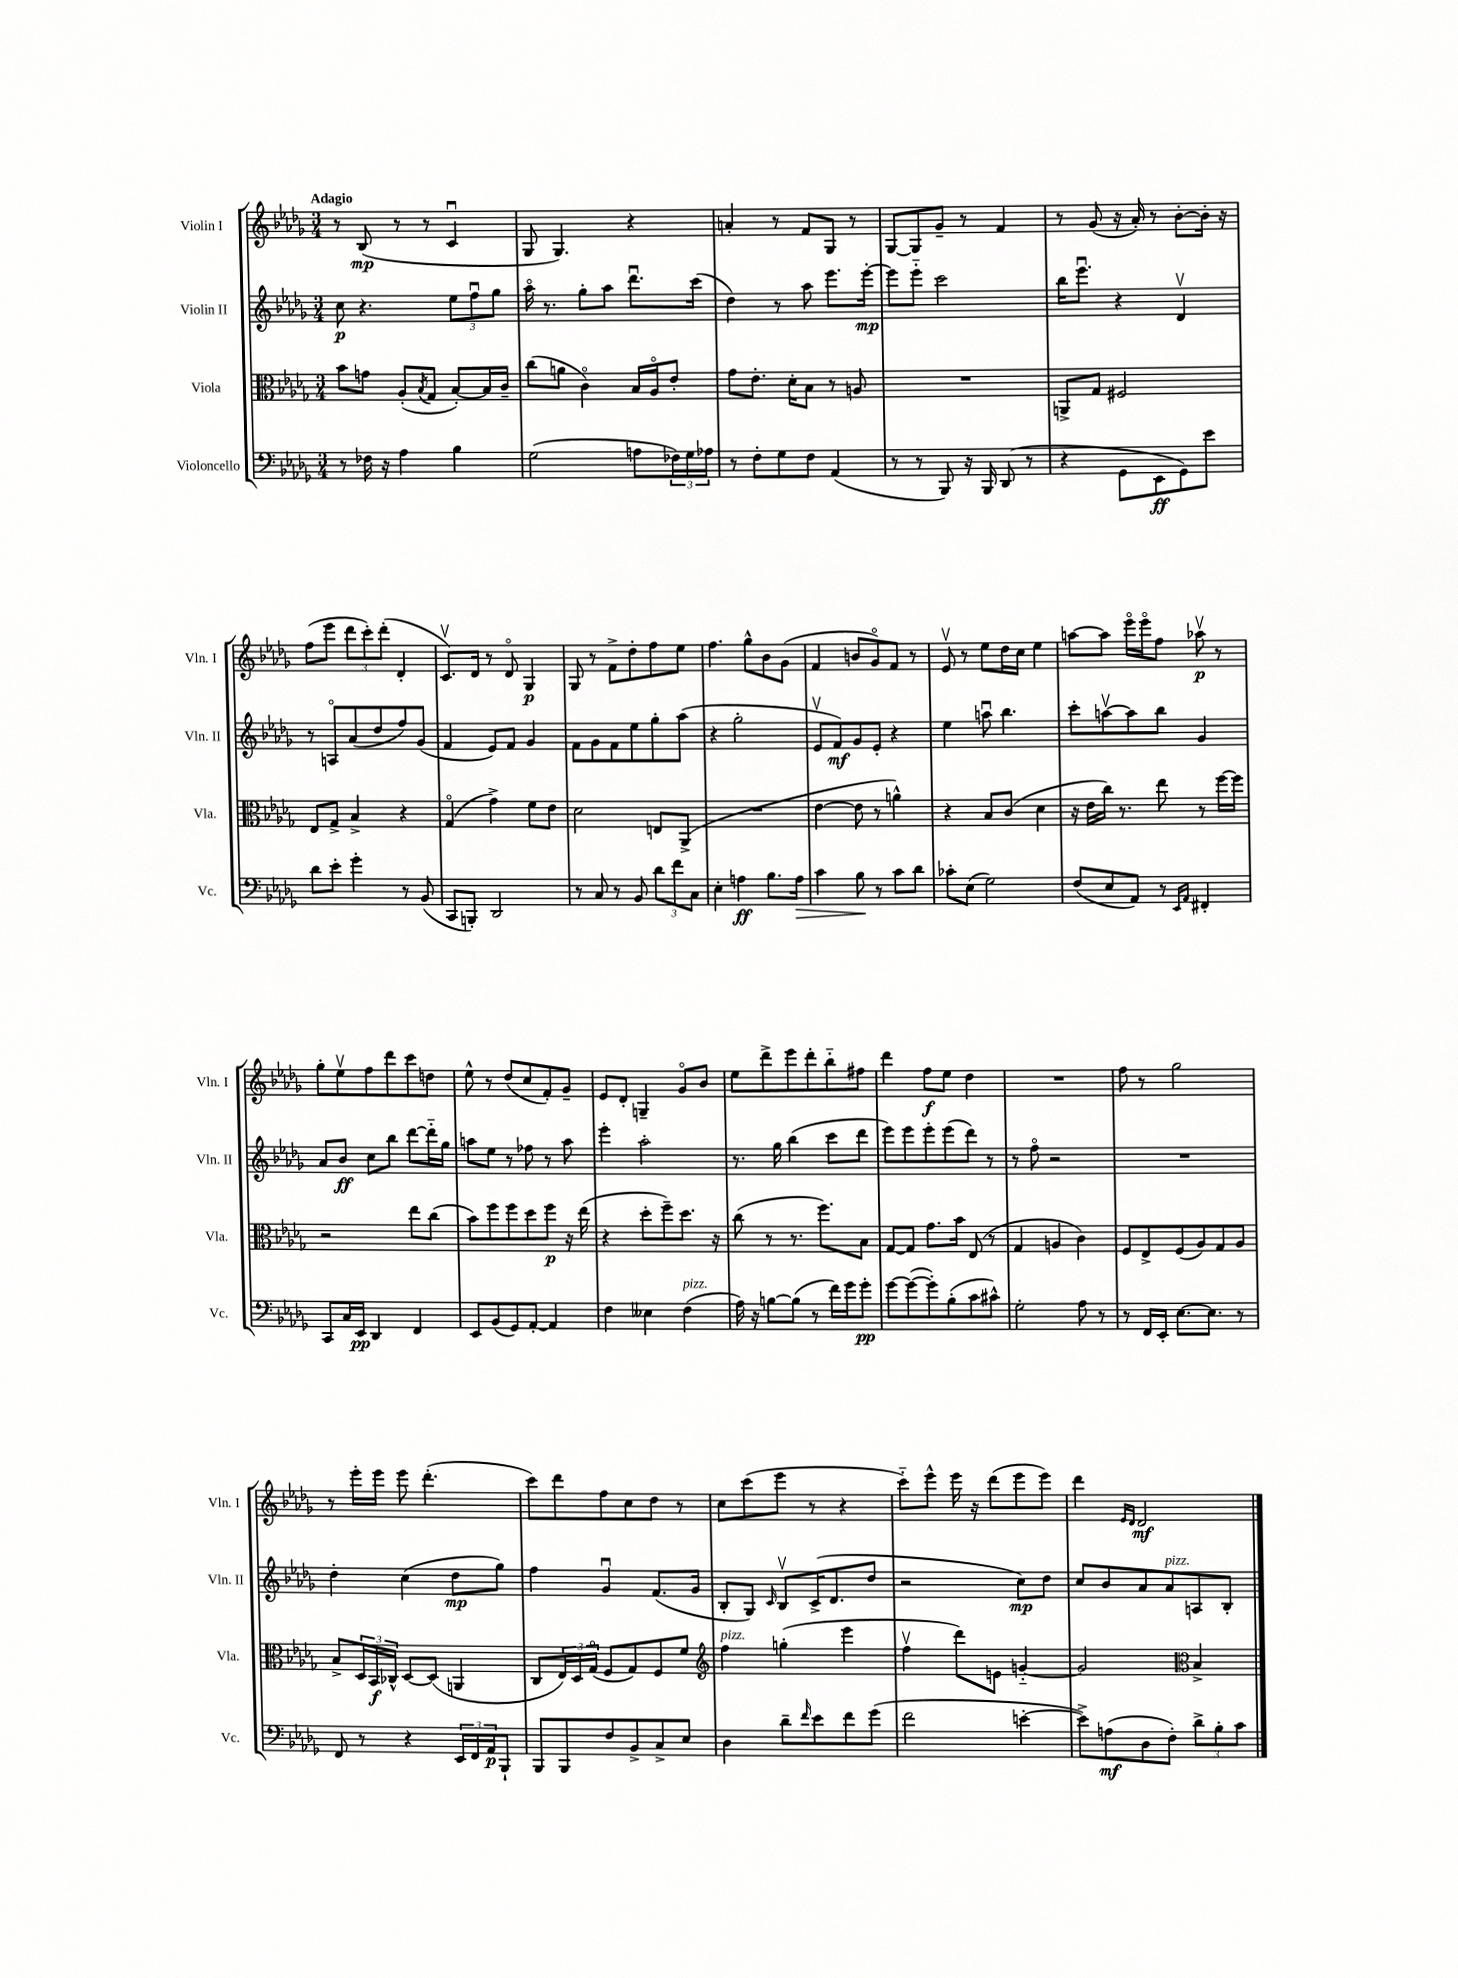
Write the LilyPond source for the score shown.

<<
\new StaffGroup <<
\new Staff = "s0" \with { instrumentName = "Violin I" shortInstrumentName = "Vln. I" } {
    \clef treble \key des \major \numericTimeSignature \time 3/4 \tempo "Adagio"
    r8 bes8\mp( r8 r8 c'4\downbow |
    ges8 ges4.) r4 |
    a'4-. r8 f'8 ges8 r8 |
    ges8~ ges8 ges'8-- r8 f'4 |
    r8 ges'8( r16 aes'16-.) r8 bes'8~-. bes'16-. r16 |
    f''8( ees'''8 \tuplet 3/2 { des'''8 c'''8-.) des'''8-.( } des'4-. |
    c'8.\upbow) des'16 r8 des'8\flageolet ges4\p |
    ges8 r8 f'8-> des''8-. f''8 ees''8 |
    f''4. ges''8-^ bes'8 ges'8( |
    f'4 b'8 ges'8\flageolet) f'8 r8 |
    ees'8\upbow r8 ees''8 des''16 c''16 ees''4 |
    a''8~ a''8 ees'''16\flageolet ees'''16\flageolet f''8 aes''8\upbow\p r8 |
    ges''8-. ees''8\upbow f''8 des'''8 c'''8 d''8 |
    ees''8-^ r8 des''8( c''8 f'8-.) ges'8-- |
    ees'8 des'8-. g4-- ges'8\flageolet bes'8 |
    ees''8 des'''8-> ees'''8 des'''8-. bes''8-_ fis''8 |
    des'''4 f''8\f ees''8 des''4 |
    R2. |
    f''8 r8 ges''2 |
    r8 ees'''16-. ees'''16 ees'''8 des'''4.-.( |
    c'''8) des'''8 f''8 c''8 des''8 r8 |
    c''8 c'''8( ees'''8 r8 r4 |
    c'''8-_) ees'''8-^ ees'''16 r16 des'''8( ees'''8 ees'''8) |
    des'''4 \grace { ees'16 des'16 } des'2\mf \bar "|." |
}
\new Staff = "s1" \with { instrumentName = "Violin II" shortInstrumentName = "Vln. II" } {
    \clef treble \key des \major \numericTimeSignature \time 3/4
    c''8\p r4. \tuplet 3/2 { ees''8 f''8\downbow ges''8 } |
    aes''16\flageolet r8. ges''8-. aes''8 des'''8.\downbow c'''16( |
    des''4) r8 aes''8 ees'''8. ees'''16~-.\mp |
    ees'''8 ees'''8-_ c'''2 |
    bes''16 ees'''8.\downbow r4 des'4\upbow |
    r8 a8\flageolet aes'8( des''8 f''8) ges'8( |
    f'4 ees'8) f'8 ges'4 |
    f'8 ges'8 f'8 ees''8 ges''8-. aes''8( |
    r4 ges''2-. |
    ees'8\upbow f'8\mf) ges'8 ees'8-. r4 |
    ees''4 a''8\downbow bes''4. |
    c'''8-. a''8~\upbow a''8 bes''8 ges'4 |
    aes'8 bes'8\ff c''8 bes''8 des'''8~ des'''16-_ ges''16 |
    a''8 ees''8 r8 fes''8 r8 a''8 |
    ees'''4-. aes''2-. |
    r8. ges''16 bes''4( c'''8 des'''8 |
    ees'''8) ees'''8 ees'''8-. ees'''8( des'''8) r8 |
    r8 f''8\flageolet r2 |
    R2. |
    des''4-. c''4( des''8\mp ges''8) |
    f''4 ges'4\downbow f'8.( ges'16 |
    bes8-. ges8) \grace { c'16 } bes8\upbow c'16->( des'8. des''8 |
    r2 c''8\mp) des''8 |
    c''8 bes'8 aes'8 aes'8^\markup { \italic "pizz." } a8 bes8-. \bar "|." |
}
\new Staff = "s2" \with { instrumentName = "Viola" shortInstrumentName = "Vla." } {
    \clef alto \key des \major \numericTimeSignature \time 3/4
    bes'8 g'8 aes8-.( \acciaccatura { bes8 } ges8 bes8~-.) bes16 c'16-- |
    c''8( a'8 c'4\flageolet) bes16 aes16\flageolet ees'8-. |
    ges'8 ees'8.-. des'16-. bes8 r8 a8 |
    R2. |
    a,8-> ges8 fis2 |
    ees8 ges8-> bes4-> r4 |
    ges4\flageolet( ges'4->) f'8 ees'8 |
    des'2 e8 aes,8->( |
    R2. |
    ees'4~ ees'8 r8 a'4-^) |
    r4 bes8 c'8( des'4 |
    r16 ees'16 c''16) r8. ees''8 r8 f''16~ f''16 |
    r2 ees''8 c''8( |
    bes'8) f''8 f''8 des''8 f''8\p r16 ees''16( |
    r4 des''8-. f''8--) des''8. r16 |
    c''8( r8 r8. f''8.) bes8 |
    ges8~ ges8 ges'8. bes'16 ees8( r8 |
    ges4 a4 c'4) |
    f8 ees8-> f8( aes8) ges8 aes8 |
    bes8-> \tuplet 3/2 { des16 bes,16\f ces16-^ } des8~ des8( a,4 |
    c8 \tuplet 3/2 { ees16) des16 ges16\flageolet( } f8 ges8) f8 f'8 |
    \clef treble f''4^\markup { \italic "pizz." } g''4-.( ees'''4 |
    f''4\upbow des'''8) e'8 g'4~-_ |
    g'2 \clef alto bes4-> \bar "|." |
}
\new Staff = "s3" \with { instrumentName = "Violoncello" shortInstrumentName = "Vc." } {
    \clef bass \key des \major \numericTimeSignature \time 3/4
    r8 fes16 r16 aes4 bes4 |
    ges2( a8 \tuplet 3/2 { fes16) ges16 aes16 } |
    r8 f8-. ges8 f8 aes,4( |
    r8 r8 bes,,8) r16 bes,,16 des,8( r8 |
    r4 ges,8 ees,8\ff ges,8) ees'8 |
    des'8 ees'8-. ges'4-. r8 bes,8( |
    c,8 b,,8-.) des,2 |
    r8 c8 r8 bes,8 \tuplet 3/2 { des'8 f'8 c8 } |
    ees4-. a4\ff bes8. a16\> |
    c'4 bes8\! r8 c'8 des'8 |
    ces'8-. ees8( ges2) |
    f8( ees8 aes,8) r8 \grace { ees,16 aes,16 } fis,4-. |
    c,8 c16 ees,16\pp des,4 f,4 |
    ees,8 bes,8( ges,8) aes,8~-. aes,4 |
    f4 eeses4 f4^\markup { \italic "pizz." }( |
    aes16) r16 b8~ b8( r8 f'16) ges'16 ges'8-.\pp |
    ges'8~ ges'8~( ges'8-.) bes8-.( c'8 cis'8-^) |
    ges2-. aes8 r8 |
    r8 f,16 ees,16-. ees8.~ ees8. r8 |
    f,8 r8 r4 \tuplet 3/2 { ees,16 f,16 aes,16\p } bes,,8-! |
    bes,,8 bes,,8 f8 bes,8-> c8-> ees8 |
    des4 des'8-- \grace { f'16 } ees'8 f'8 ges'8( |
    f'2 e'4~-. |
    e'8->) a8\mf( des8 f8-.) \tuplet 3/2 { des'8-> bes8-. c'8 } \bar "|." |
}
>>
>>
\layout { \context { \Score \remove "Bar_number_engraver" } }
